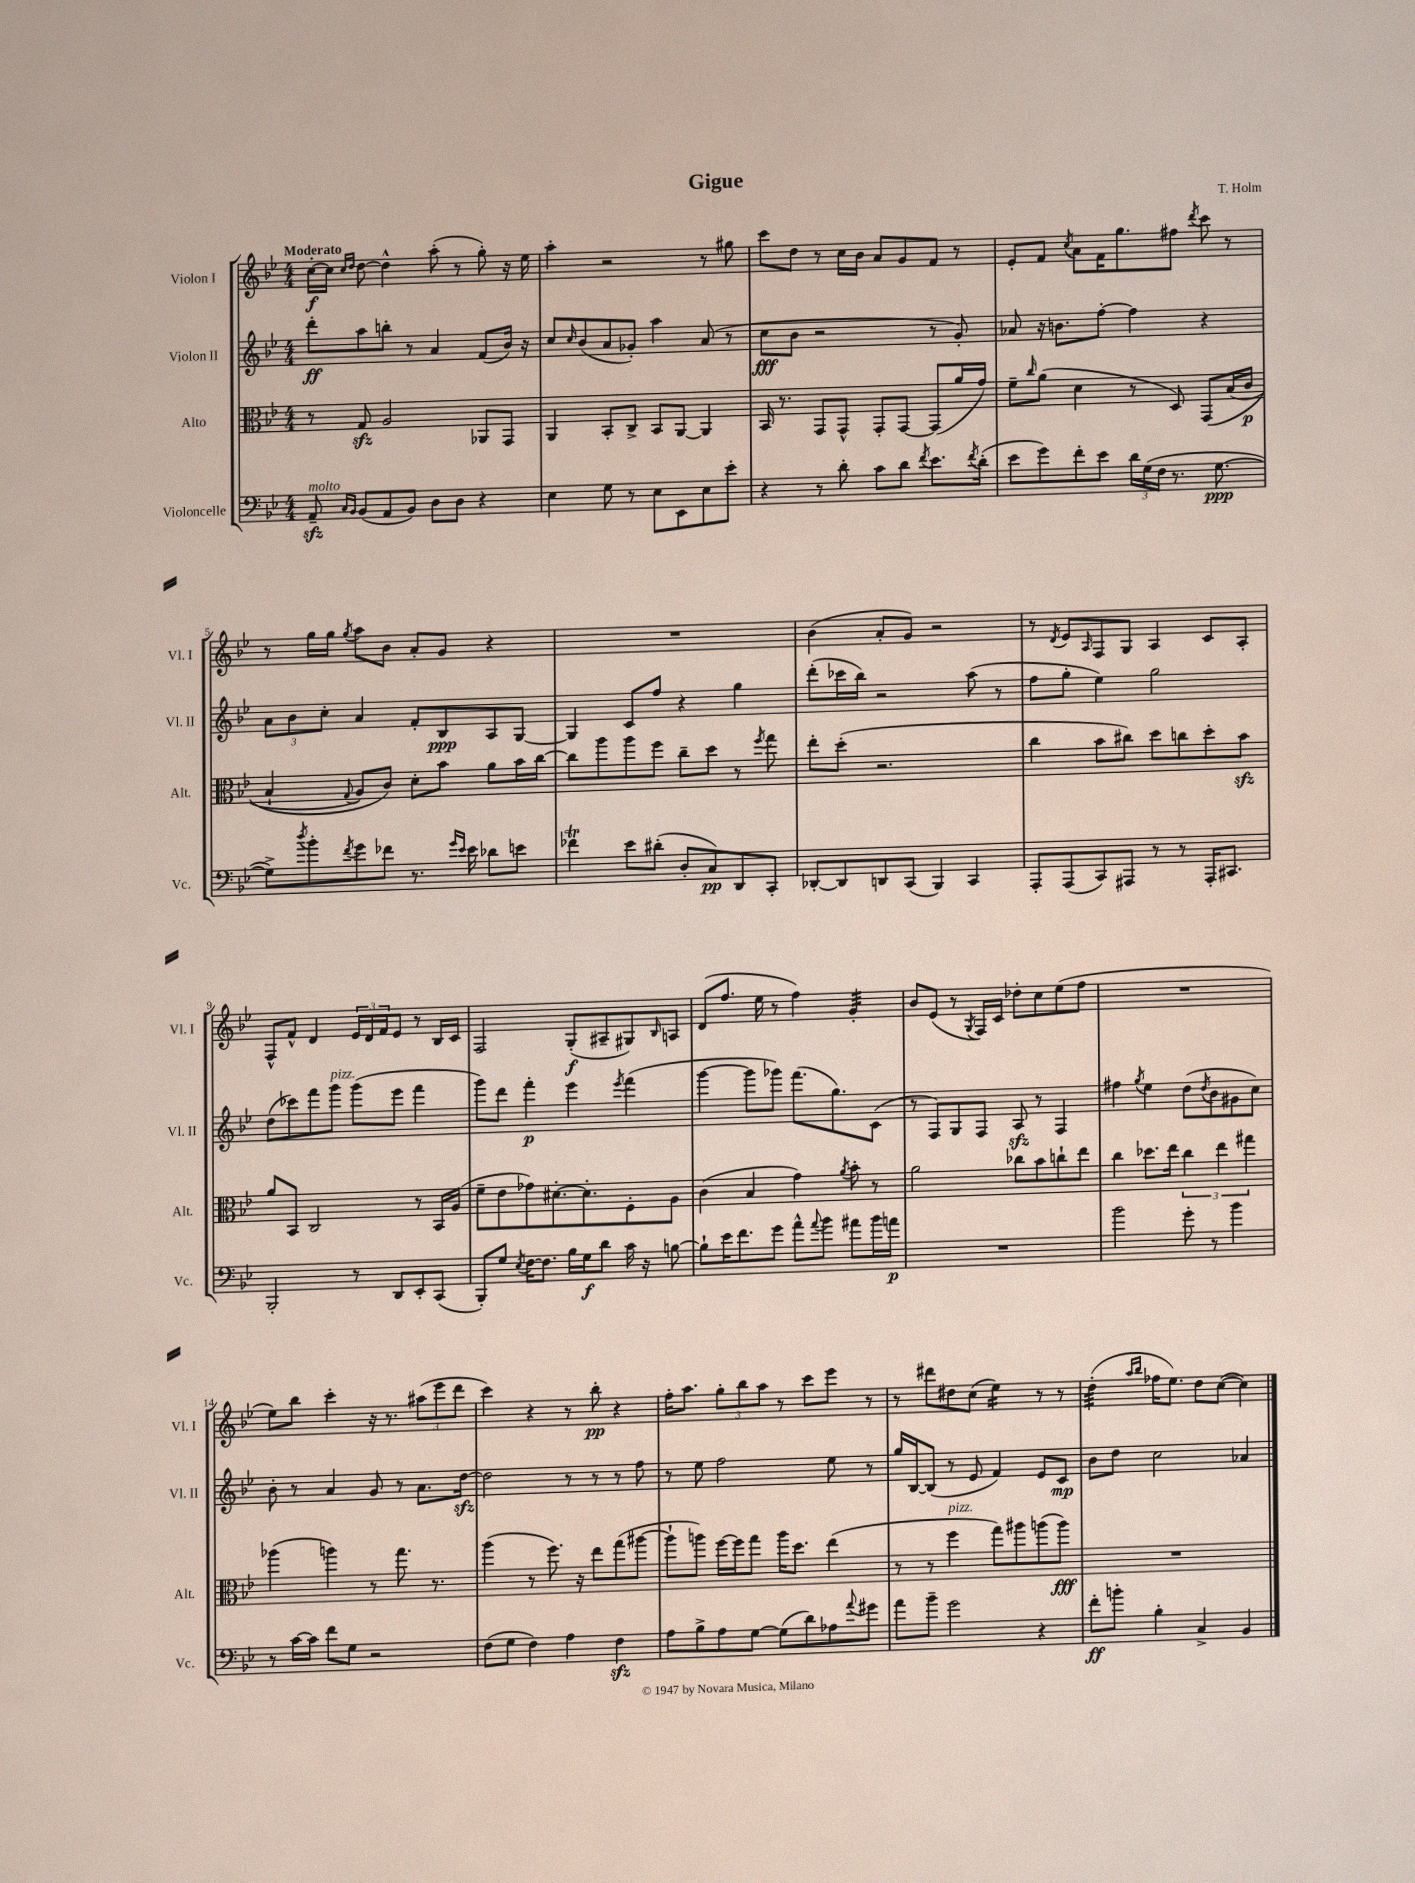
\header { title = "Gigue" composer = "T. Holm" }
<<
\new StaffGroup <<
\new Staff = "s0" \with { instrumentName = "Violon I" shortInstrumentName = "Vl. I" } {
    \clef treble \key bes \major \numericTimeSignature \time 4/4 \tempo "Moderato"
    c''16~-.\f c''16 \grace { c''16 d''16 } d''8~ d''4-^ a''8-.( r8 g''8-.) r16 ees''16 |
    a''4-. r2 r8 gis''8 |
    c'''8 d''8 r8 c''16 bes'16 a'8 g'8 f'8 r8 |
    ees'8-. f'8 \acciaccatura { c''8 } a'8 f'16 g''8. fis''8 \acciaccatura { d'''8 } c'''8 r8 |
    r8 g''16 g''16 \acciaccatura { g''8 } a''8 bes'8 a'8-. g'8 r4 |
    R1 |
    bes'4( a'8-. g'8) r2 |
    r8 \acciaccatura { d'8 } ees'8 \grace { a16 } f8 g8 a4 c'8 a8-. |
    f8-^ f'8-^ d'4 \tuplet 3/2 { ees'16 d'16 f'16 } ees'8 r8 bes16 c'16 |
    f2 g8-.\f( ais8-- gis8) \grace { bes16 } a8 |
    d'8( f''8. ees''16 r8 f''4) g'4:32-. |
    bes'8 ees'8( r8 \acciaccatura { g8 } f16) c'16 des''8-. c''8 ees''8( f''8 |
    R1 |
    ees''8) bes''8 c'''4-. r16 r8. \tuplet 3/2 { ais''8( ees'''8 d'''8 } |
    c'''4) r4 r8 bes''8-.\pp r4 |
    f''16-. a''8. \tuplet 3/2 { g''8-. bes''8 a''8 } r8 c'''8 ees'''8 r8 |
    r8 dis'''8 dis''8 c''8( ees''4:16) r8 r8 |
    d''4:32-.( \grace { a''16 bes''16 } fes''16 ees''8.) d''8 c''8~( c''4) \bar "|." |
}
\new Staff = "s1" \with { instrumentName = "Violon II" shortInstrumentName = "Vl. II" } {
    \clef treble \key bes \major \numericTimeSignature \time 4/4
    d'''8-.\ff a''8 b''8-. r8 a'4 f'8( bes'16) r16 |
    c''8 \grace { c''16 } bes'8( a'8 ges'8-.) a''4 a'8( r8 |
    c''8\fff bes'8 r2 r8 g'8-.) |
    aes'8 r16 b'8. f''8~-. f''4 r4 |
    \tuplet 3/2 { a'8 bes'8 c''8-. } a'4 f'8-. bes8\ppp a8 g8~ |
    g4 c'8 f''8 r4 g''4 |
    d'''8-.( ces'''16 bes''16) r2 a''8( r8 |
    f''8 g''8-. ees''4) g''2 |
    d''8( ces'''8) f'''8 g'''8^\markup { \italic "pizz." } g'''8( ees'''8 f'''4 |
    g'''8) d'''8 f'''4-.\p ees'''4 \acciaccatura { ees'''8 } f'''4( |
    g'''4~ g'''8 ges'''8) f'''8.( g''8.) c'8( |
    r8 f8) g8 f8 a8\sfz r8 f4 |
    fis''4 \acciaccatura { g''8 } ees''4 d''8( \acciaccatura { d''8 } bes'8 gis'8 c''8) |
    bes'8-. r8 a'4 g'8 r8 a'8. d''16~\sfz |
    d''2 r8 r8 r8 f''8 |
    r8 ees''8 f''2 ees''8 r8 |
    g''16 bes16~ bes8( r8 ees'8 f'4) ees'8 c'8\mp |
    bes'8 d''8 c''2 aes'4 \bar "|." |
}
\new Staff = "s2" \with { instrumentName = "Alto" shortInstrumentName = "Alt." } {
    \clef alto \key bes \major \numericTimeSignature \time 4/4
    r8 g8\sfz a2 aes,8 g,8 |
    a,4 bes,8-. c8-> bes,8 a,8~ a,4 |
    bes,16 r8. g,8 g,8-^ g,8-. g,8~ g,8( a'16 g'16) |
    f'8-- \grace { c''16 } a'8( d'4 r8 d8) g,8\( bes16( c'16\p |
    bes4-! \appoggiatura { g8 } a8) c'8\) d'8-. bes'8 a'8 bes'16 c''16~ |
    c''8 a''8 a''8 f''8 c''8-- d''8 r8 \acciaccatura { f''8 } g''8 |
    ees''8-. d''8-.( r2. |
    c''4 bes'8 cis''8) d''8 c''8 d''8-. bes'8\sfz |
    a'8 bes,8 c2 r8 bes,16 a16( |
    f'8-- ees'8 ges'8) dis'8.~-. dis'8.-. f8-. a8 |
    c'4( bes4 g'4) \acciaccatura { a'8 } bes'8-. r8 |
    a'2 ces''8 bes'8 c''8-! ees''8 |
    c''4 des''8. ees''16 \tuplet 3/2 { c''4 ees''4 gis''4 } |
    aes''4( a''4) r8 g''8. r8. |
    a''4( r8 f''8.) r16 ees''8 g''8( ais''8~ |
    ais''8-! a''8) f''16~ f''16 g''8 a''16 d''8. ees''4( |
    r8 r8 f''4^\markup { \italic "pizz." } g''8) ais''8 a''8( a''8\fff) |
    R1 \bar "|." |
}
\new Staff = "s3" \with { instrumentName = "Violoncelle" shortInstrumentName = "Vc." } {
    \clef bass \key bes \major \numericTimeSignature \time 4/4
    a,8--\sfz^\markup { \italic "molto" } \grace { c16 bes,16 } bes,8( a,8 bes,8) d8 d8 r4 |
    ees4 g8 r8 ees8 ees,8 ees8 ees'8-. |
    r4 r8 d'8-. c'8 d'8 \acciaccatura { f'8 } ees'8. \acciaccatura { f'8 } d'16-.( |
    ees'8 g'8) f'8-. ees'8 \tuplet 3/2 { d'16 g16( f16 } r8. g8.~\ppp |
    g8->) \acciaccatura { d''8 } bes'8-. \acciaccatura { f'8 } g'8 fes'8 r8. \grace { g'16 ees'16 } ees'16 des'8 e'8 |
    fes'4\trill ees'8 dis'8-.( d8-. c8\pp) d,8 c,8-. |
    des,8~-. des,8 d,8 c,8( bes,,4) c,4 |
    a,,8-. a,,8( c,8) ais,,8 r8 r8 ais,,16-. cis,8. |
    bes,,2-. r8 d,8 ees,8-. c,8( |
    bes,,8-.) g8 \acciaccatura { ees8 } f16~ f8. bes16 g16\f d'8 c'16 r16 b8~ |
    b8-! ees'16 f'8. g'8 a'8-^ \appoggiatura { a'8 } bes'8 ais'8 bes'16 a'16\p |
    R1 |
    bes'2 g'8-. r8 bes'4 |
    r8 c'16~ c'16 f'8 g8 r2 |
    f8( g8 f4) a4 f4\sfz |
    a8 bes8-> a8 g8~ g8( d'8) aes8 \appoggiatura { a'8 } gis'8 |
    a'8 bes'8-- g'2 r4 |
    f'8-.\ff b'8-. bes4-. c4-> bes,4 \bar "|." |
}
>>
>>
